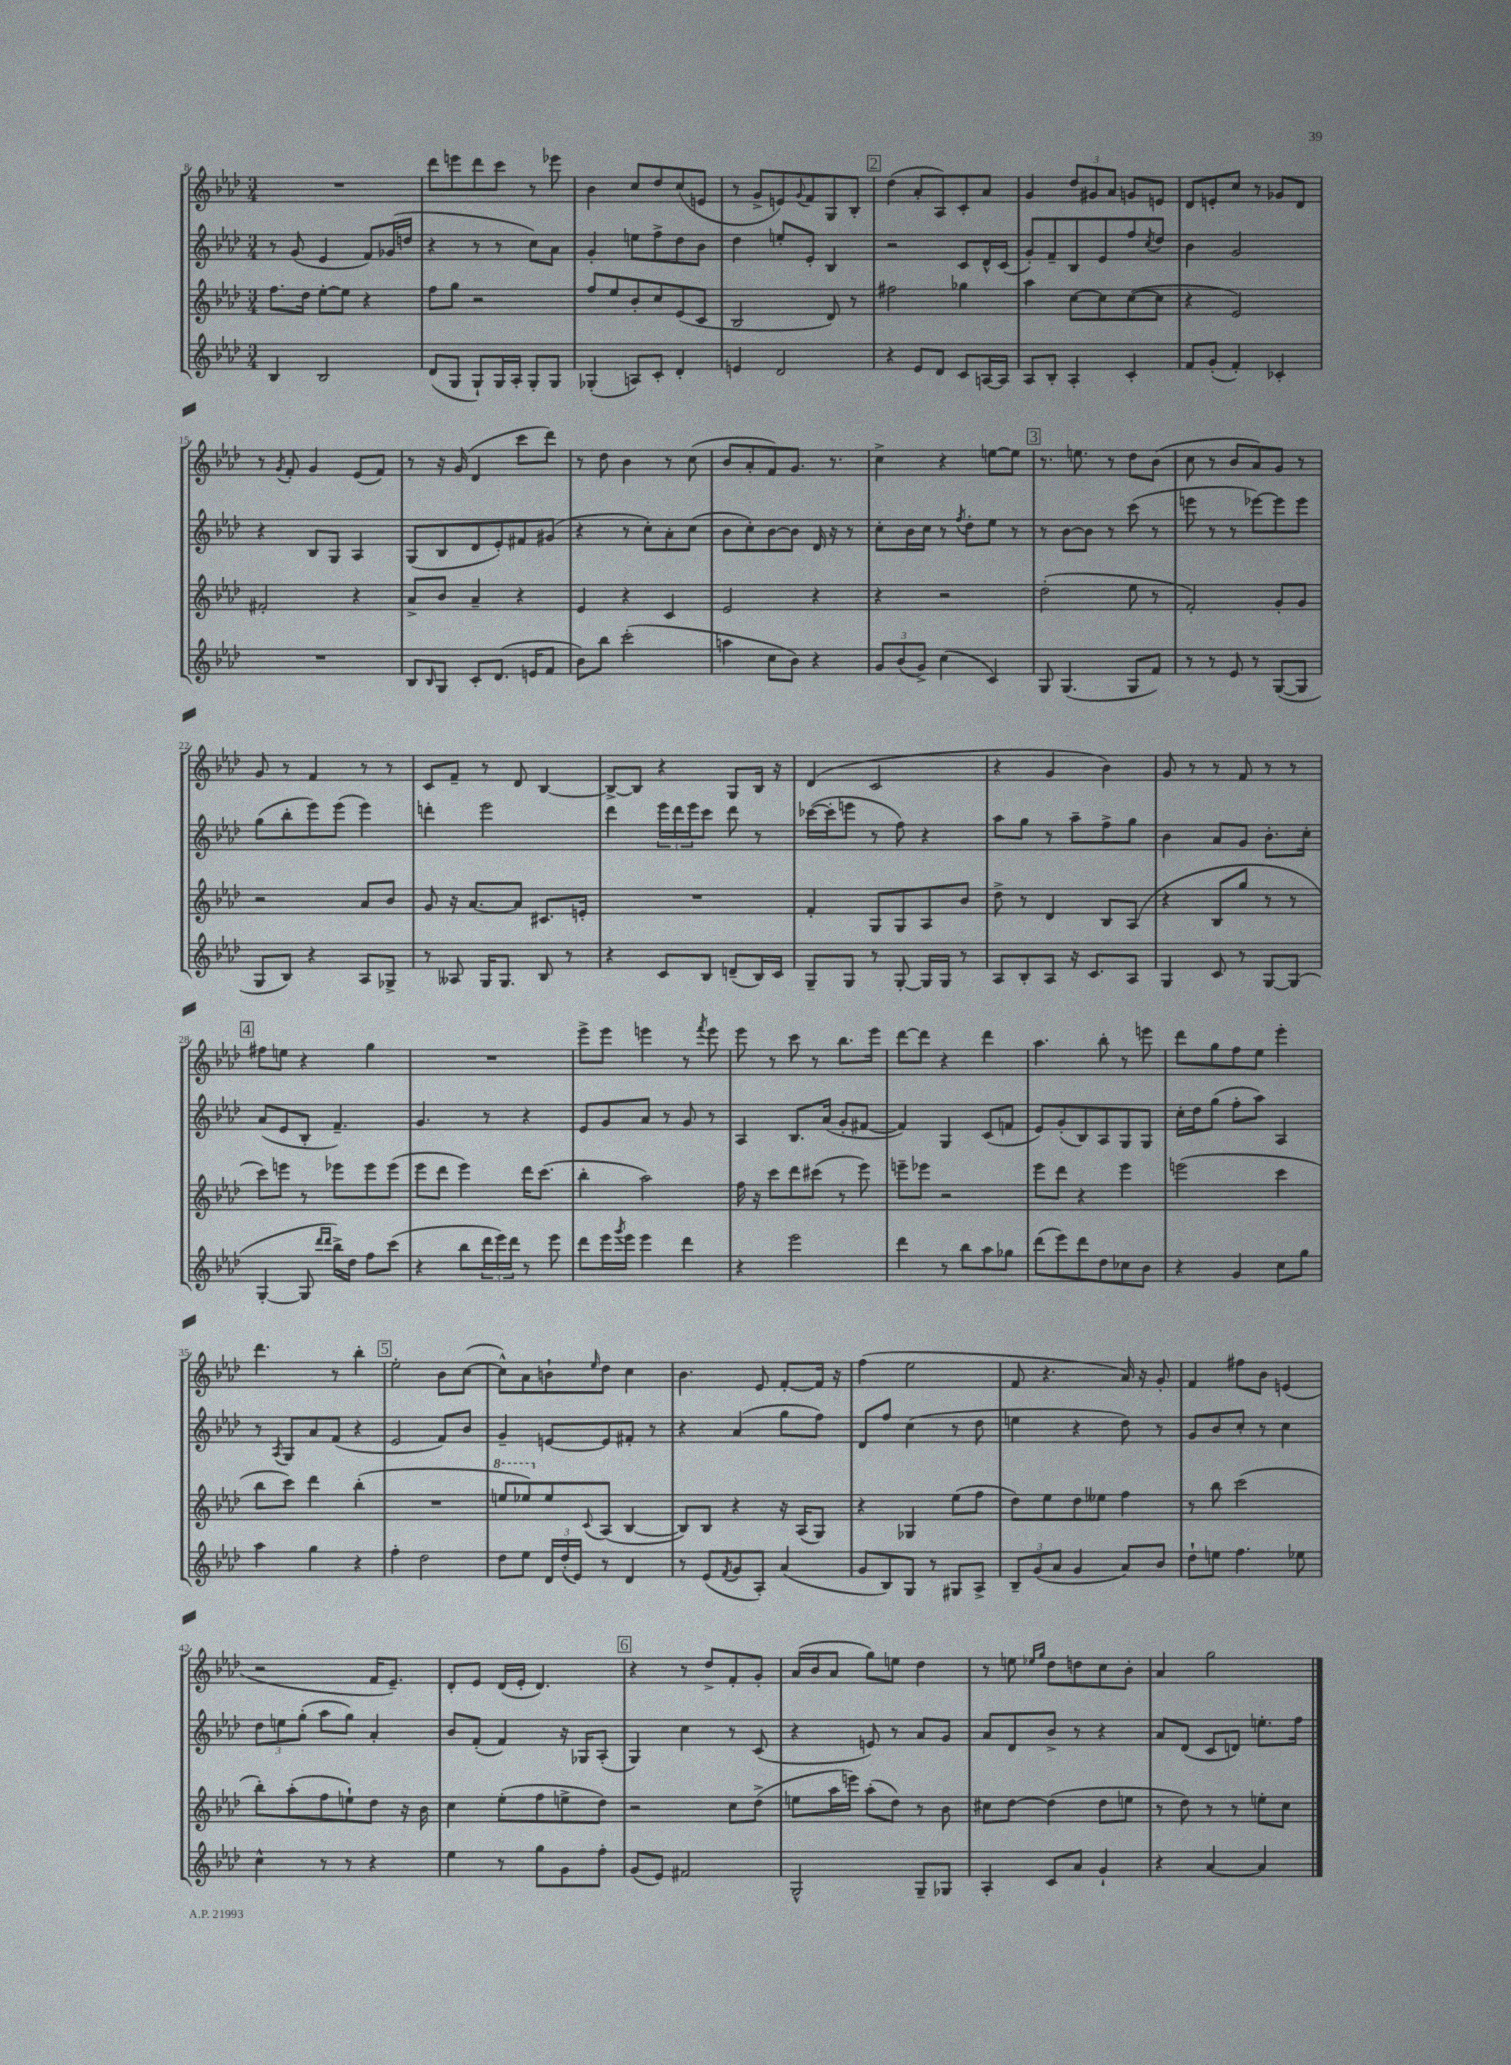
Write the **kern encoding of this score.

**kern	**kern	**kern	**kern
*staff4	*staff3	*staff2	*staff1
*clefG2	*clefG2	*clefG2	*clefG2
*k[b-e-a-d-]	*k[b-e-a-d-]	*k[b-e-a-d-]	*k[b-e-a-d-]
*M3/4	*M3/4	*M3/4	*M3/4
4B-/	8.ff\L	8r	2.r
.	.	(8g/	.
.	16dd-\Jk	.	.
2B-/	[8ee-'\L	4e-/	.
.	8ee-\]J	.	.
.	4r	8f/L)	.
.	.	(16g-/L	.
.	.	16dd/JJ	.
=	=	=	=
(8d-/L	8ff\L	4r	8ddd-\L
8G/J	8gg\J	.	8eee\
8G`/L)	2r	8r	8ddd-\
16G/L	.	8r	8ccc\J
16A-'/JJ	.	.	.
8G'/L	.	8cc\L)	8r
8G/J	.	8a-\J	8eee-\
=	=	=	=
(4G-'/	8ff/L	4g'/	4b-\
.	8ee-/	.	.
8A/L)	8b-'/	8ee\L	8cc/L
8c'/J	8cc/	8ff^\	8dd-/
4d-'/	(8e-/	8dd-\	(8cc/
.	8c/J	8b-\J	8e/J
=	=	=	=
4e/	2B-/	4dd-\	8r
.	.	.	8g^/L
2d-/	.	8ee'/L	8e/)
.	.	.	8qqg/
.	.	8e-'/J	8f/
.	8d-/)	4B-/	8G/
.	8r	.	8B-'/J
=	=	=	=
4r	2ff#\	2r	(4dd-\
8e-/L	.	.	8a-'/L
8d-/J	.	.	8A-/)
8c/L	4gg-\	8c/L	8c'/
[16A/L	.	16d-^^/L	8a-/J
16A/]JJ	.	(16c/JJ	.
=	=	=	=
8A-/L	4aa-\	8g'/L)	4g/
8B-'/J	.	8f~/	.
4A-'/	[8cc\L	8B-/	12dd-/L
.	.	.	12g#/
.	8cc\]	8e-/	.
.	.	.	12a-/J
4c'/	([8cc\	8ff/	8g/L
.	.	8qcc/	.
.	8cc\]J	8dd-/J	8e/J
=	=	=	=
8f/L	4r	4b-\	8d-/L
(8g'/J	.	.	8e'/
4f'/)	2e-/)	2g/	8cc/J
.	.	.	8r
4c-'/	.	.	8g-/L
.	.	.	8d-/J
=	=	=	=
2.r	2f#'/	4r	8r
.	.	.	8qg/
.	.	.	8f'/
.	.	8B-/L	4g/
.	.	8G/J	.
.	4r	4A-/	(8e-/L
.	.	.	8f/J)
=	=	=	=
8B-/L	8a-^/L	(8G/L	8r
16qqB-/	.	.	.
8G/J	8b-/J	8B-/	16r
.	.	.	(16g/
8c'/L	4a-~/	8d-/	4d-/
(8.d-/J	.	8e-'/)	.
.	4r	8f#/	8ccc\L
16e/LK	.	.	.
8f/J	.	(8g#/J	8ddd-\J)
=	=	=	=
8b-\L)	4e-/	4r	8r
8bb-\J	.	.	8dd-\
(2ccc'\	4r	8r	4b-\
.	.	8cc'\L)	.
.	4c/	8a-'\	8r
.	.	(8cc\J	(8cc\
=	=	=	=
4aa\	2e-/	8b-\L	8b-/L
.	.	8cc'\)	8a-'/
8cc\L	.	[8b-\	8f/)
8b-\J)	.	8b-\]J	8.g/J
4r	4r	16d-/	.
.	.	16r	8.r
.	.	8r	.
=	=	=	=
12g/L	4r	8cc'\L	4cc^\
(12b-/	.	.	.
.	.	16b-\L	.
12g^/J)	.	.	.
.	.	16cc\JJ	.
(4cc\	2r	8r	4r
.	.	8qff/	.
.	.	8dd-'\L	.
4c/)	.	8ee-\J	[8ee\L
.	.	8r	8ee\]J
=	=	=	=
8G/	(2dd-'\	8r	8.r
(4.G/	.	[8b-\L	.
.	.	.	8.ee\
.	.	8b-\]J	.
.	.	8r	8r
8G/L	8ee-\	(8ccc\	8dd-\L
8f/J)	8r	8r	(8b-\J
=	=	=	=
8r	2f'/)	8eee\	8cc\
8r	.	8r	8r
8e-/	.	8r	8b-/L
8r	.	[8eee-\L)	8a-/)
([8G/L	8g'/L	8eee-\]	8g/J
8G/]J	8g/J	8eee-\J	8r
=	=	=	=
8G/L	2r	(8gg\L	8g/
8B-/J)	.	8bb-'\	8r
4r	.	8eee-\)	4f/
.	.	(8eee-\J	.
8A-/L	8a-/L	4eee-\)	8r
8G-^/J	8b-/J	.	8r
=	=	=	=
8r	8g/	4ddd'\	8c/L
8A--/	16r	.	8f~/J
.	[8.a-/L	.	.
16G/LK	.	2eee-\	8r
8.G/J	.	.	.
.	8a-/]J	.	8d-/
8B-/	8.c#/L	.	[4B-/
8r	.	.	.
.	16e'/Jk	.	.
=	=	=	=
4r	2.r	4ddd-\	8B-^/_L
.	.	.	8B-/]J
8c/L	.	24eee-\LL	4r
.	.	24ddd-\	.
.	.	24eee-\J	.
8B-/J	.	8ccc\J	.
(8d~/L	.	8ddd-\	8G/L
16B-/L)	.	8r	16B-/Jk
16c/JJ	.	.	16r
=	=	=	=
8G~/L	4f'/	([16ccc-\LL	(4d-/
.	.	16ccc-'\]J	.
8G/J	.	8eee\J	.
8r	8G/L	8r	2c/
[8G'/	8G/	8ff\)	.
16G/]LL	8A-/	4r	.
16G/JJ	.	.	.
8r	8b-/J	.	.
=	=	=	=
8A-/L	8dd-^\	8aa-\L	4r
8B-'/	8r	8gg\J	.
8A-/J	4d-/	8r	4g/
16r	.	8aa-~\L	.
8.c/L	.	.	.
.	8B-/L	8ff^\	4b-\)
8A-/J	(8A-/J	8gg\J	.
=	=	=	=
4G/	4r	4b-\	8g/
.	.	.	8r
8c/	8B-/L	8a-/L	8r
8r	8gg/J	8g/J	8f/
[8G/L	8r	8.b-'\L	8r
(8G/]J	8r	.	8r
.	.	16cc'\Jk	.
=	=	=	=
[4G'/	8ccc\L)	(8a-/L	8ff#\L
.	8eee\J	8e-/	8ee\J
8G/]	8r	8B-'/J	4r
16qqddd-/LL	.	.	.
16qqddd-/JJ	.	.	.
16bb-^\LL)	8eee-\L	4.f~/)	.
16dd-\JJ	.	.	.
8ff\L	8eee-\	.	4gg\
(8ccc\J	(8eee-\J	.	.
=	=	=	=
4r	8eee-\L	4.g/	2.r
.	8ddd-\J	.	.
8bb-\L	4eee-\)	.	.
24ddd-\L	.	8r	.
24eee-\)	.	.	.
24ddd-\JJ	.	.	.
8r	16ddd-\LK	4r	.
.	(8.ccc\J	.	.
8eee-\	.	.	.
=	=	=	=
8ddd-\L	4bb-'\	8e-/L	8eee-^\L
16eee-\L	.	8g/	8eee-\J
8qggg/	.	.	.
16eee-\JJ	.	.	.
4eee-\	2aa-\)	8a-/J	4eee\
.	.	8r	.
4ddd-\	.	8g/	8r
.	.	.	8qfff/
.	.	8r	8eee\
=	=	=	=
4r	16ff\	4A-/	8eee-\
.	16r	.	.
.	8ccc\L	.	8r
2eee-\	8ddd-\	8.B-/L	8ccc\
.	(8ccc#\J	.	8r
.	.	(16a-/Jk	.
.	8r	8g'/L	8.bb-\L
.	8eee-\)	[8f#/J	.
.	.	.	16eee-\Jk
=	=	=	=
4ddd-\	8eee~\L	4f#/])	[8ddd-\L
.	8eee-\J	.	8ddd-\]J
8r	2r	4G/	4r
8bb-\L	.	.	.
8aa-\	.	(8c/L	4ddd-\
8gg-\J	.	8f/J	.
=	=	=	=
(8ddd-\L	8eee-\L	8e-/L)	4.aa-\
8eee-\)	8ddd-\J	(8g'/	.
8ddd-\	4r	8B-/)	.
8dd-\	.	8A-/	8bb-'\
8cc-\	4eee-\	8G/	8r
8b-\J	.	8G/J	8eee\
=	=	=	=
4r	(2eee\	16cc'\LL	8ddd-\L
.	.	16dd-\J	.
.	.	(8gg\J	8gg\
4g/	.	8ff'\L	8ff\
.	.	8aa-\J)	8ee-\J
8cc\L	4ccc\	4A-/	4eee-'\
8gg\J	.	.	.
=	=	=	=
4aa-\	8bb-\L	8r	4.ddd-\
.	.	8qA-/	.
.	8ccc\J)	8G/L	.
4gg\	4ddd-\	8a-/	.
.	.	(8f/J	8r
4r	(4bb-'\	4r	4bb-'\
=	=	=	=
4ff'\	2.r	2e-/	2ee-'\
2dd-\	.	.	.
.	.	8f/L)	8b-\L
.	.	8b-/J	([8cc\J
=	=	=	=
8dd-\L	8eee/L	4g~/	8cc^^\]L)
8ee-\J	8eee-/)	.	8a-\
24d-/LL	8ee-/	[8e/L	8b`\
(24dd-'/	.	.	.
24e-/JJ)	.	.	.
.	8qqc/	.	16qqee-/
8r	(8A-/J	8e/]	8dd-\J
4d-/	[4B-/	8f#'/J	4cc\
.	.	8r	.
=	=	=	=
8r	8B-/]L)	4r	4.b-\
(8e-/L	8B-/J	.	.
8qf/	.	.	.
8g/	4r	(4a-/	.
8A-'/J)	.	.	8e-/
(4a-/	16r	8gg\L	[8f'/L
.	(16A-/LK	.	.
.	8G/J)	8ff\J)	16f/]Jk
.	.	.	16r
=	=	=	=
8g/L	4r	8d-/L	(4ff\
8B-/)	.	8ff/J	.
8G/J	4G-/	(4cc\	2ee-\
8r	.	.	.
8G#/L	(8ee-\L	8r	.
8A-^/J	8ff\J	8dd-\	.
=	=	=	=
12B-~/L	8dd-\L)	4ee\	8f/
(12g/	.	.	.
.	8ee-\	.	4.r
12a-/J	.	.	.
4g/	8dd-\	4r	.
.	8ee--\J	.	.
8a-/L)	4ff\	8dd-\)	16a-/)
.	.	.	16r
8b-/J	.	8r	8g'/
=	=	=	=
8dd-`\L	8r	8g/L	4f/
8ee\J	8bb-\	8b-/	.
4.ff\	(2ccc\	8cc'/J	8ff#\L
.	.	8r	8b-\J
.	.	4cc\	(4e/
8ee-\	.	.	.
=	=	=	=
4cc^^\	8bb-'\L)	12dd-\L	2r
.	.	12ee\	.
.	(8aa-'\	.	.
.	.	(12gg'\J	.
8r	8ff\	8aa-\L	.
8r	8ee`\)	8gg\J)	.
4r	8dd-\J	4a-'/	16f/LK
.	.	.	8.e-~/J)
.	16r	.	.
.	16b-\	.	.
=	=	=	=
4ee-\	4cc\	8b-/L	8d-'/L
.	.	(8f'/J	8e-/J
8r	(8ee-'\L	4f/)	(16d-/LL
.	.	.	16e-'/JJ
8gg\L	8ff\	.	4.d-/)
8g\	8ee^\	16r	.
.	.	16G-/LK	.
8ff'\J	8dd-\J)	(8A-'/J	.
=	=	=	=
(8g/L	2r	4G/)	4r
8e-/J)	.	.	.
2f#/	.	4cc\	8r
.	.	.	8dd-^/L
.	8cc\L	8r	8f'/
.	(8dd-^\J	(8c/	8g'/J
=	=	=	=
2G^^/	8ee\L	4r	(16a-/LL
.	.	.	16b-/J
.	16aa-\L	.	8a-/J
.	16eee\JJ)	.	.
.	(8aa-'\L	8e/)	8gg\L)
.	8dd-\J)	8r	8ee\J
8G~/L	8r	8a-/L	4dd-\
8G-/J	8b-\	8g/J	.
=	=	=	=
4A-'/	8cc#\L	8a-/L	8r
.	[8dd-\J	8d-/	8ee\
.	.	.	16qqee-/LL
.	.	.	16qqgg/JJ
8c/L	(4dd-\]	8b-^/J	8dd-\L
8a-/J	.	8r	8dd\
4g`/	8dd-\L	4r	8cc\
.	8ee\J	.	8b-'\J
=	=	=	=
4r	8r	8a-/L	4a-/
.	8dd-\)	(8d-/J	.
[4a-/	8r	8c/L	2gg\
.	8r	8d/J)	.
4a-/]	8ee'\L	8.ee'\L	.
.	8cc\J	.	.
.	.	16ff\Jk	.
==	==	==	==
*-	*-	*-	*-
